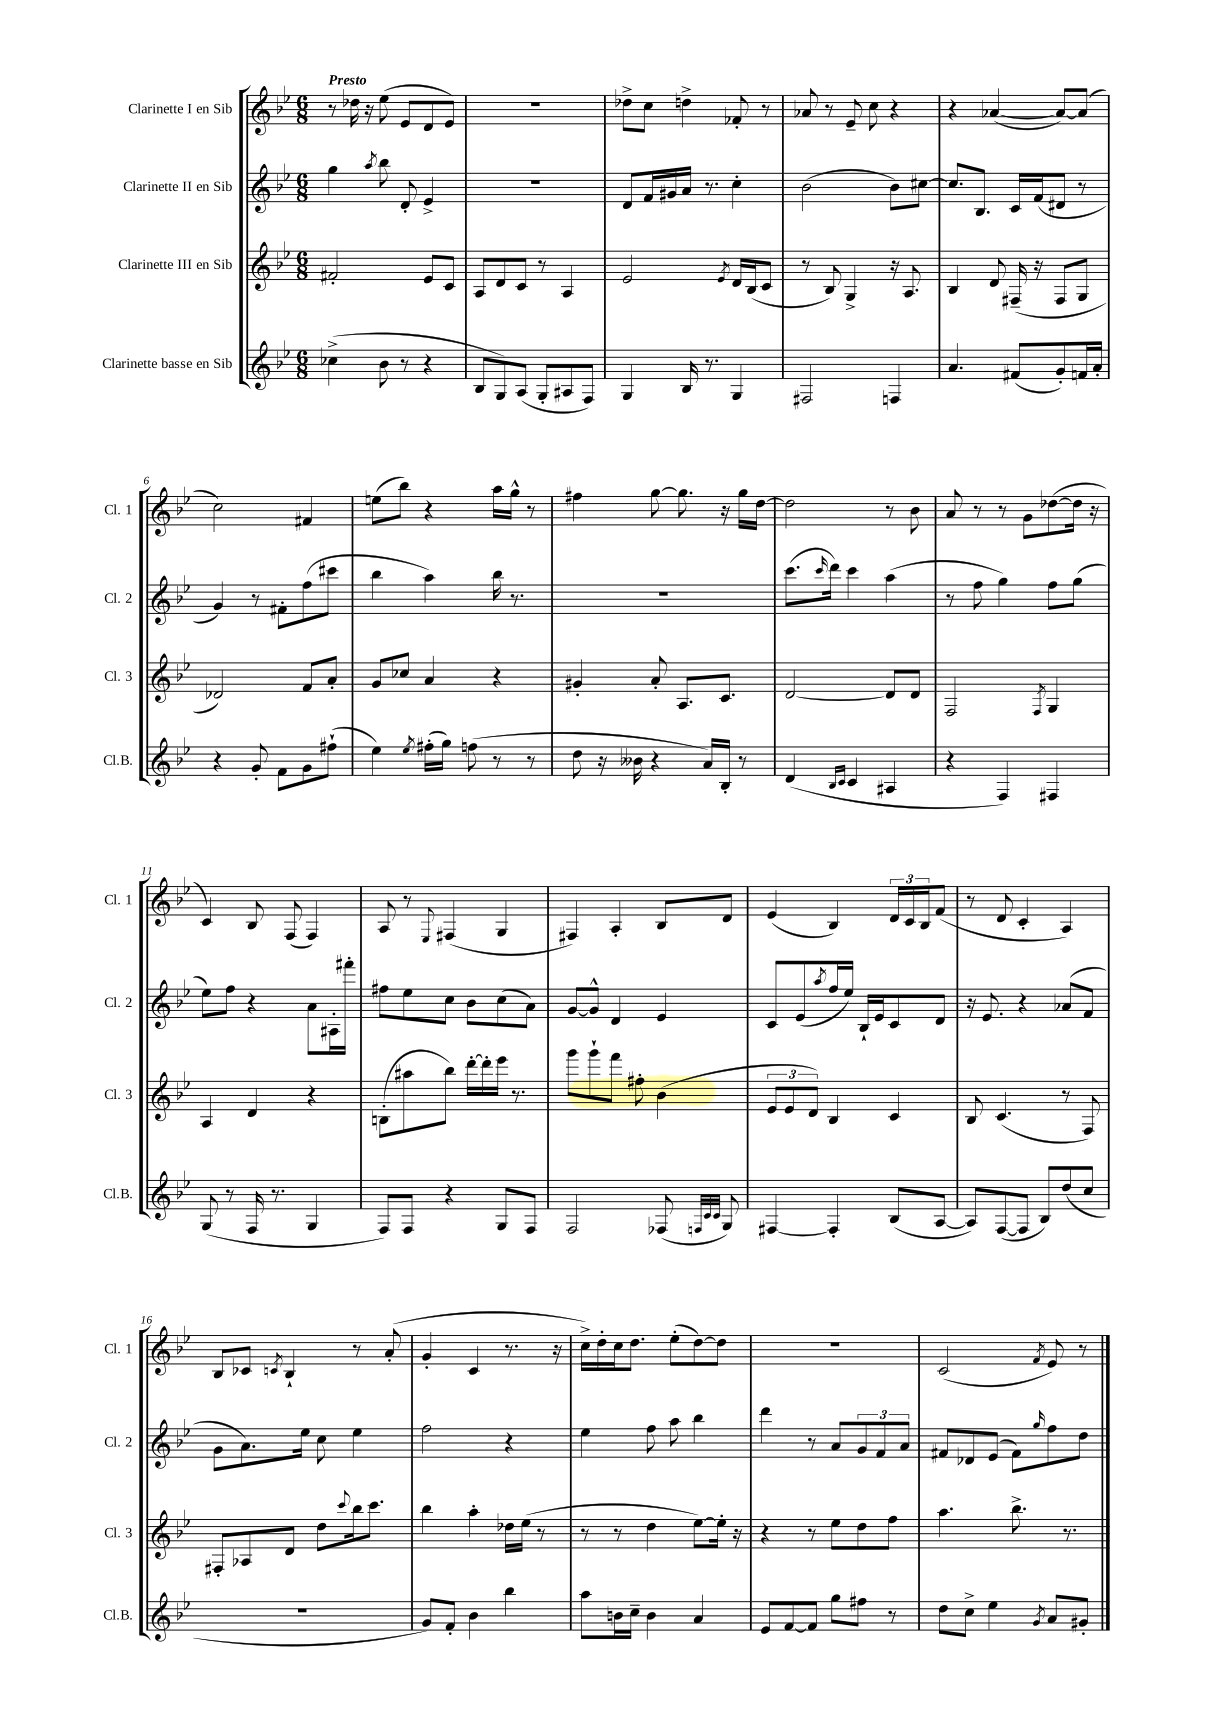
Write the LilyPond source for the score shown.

<<
\new StaffGroup <<
\new Staff = "s0" \with { instrumentName = "Clarinette I en Sib" shortInstrumentName = "Cl. 1" } {
    \clef treble \key bes \major \numericTimeSignature \time 6/8 \tempo "Presto"
    r8 des''16 r16 ees''8( ees'8 d'8 ees'8) |
    R2. |
    des''8-> c''8 d''4-> fes'8-. r8 |
    aes'8 r8 ees'8-- c''8 r4 |
    r4 aes'4~( aes'8~) aes'8( |
    c''2) fis'4 |
    e''8( bes''8) r4 a''16 g''16-^ r8 |
    fis''4 g''8~ g''8. r16 g''16 d''16~ |
    d''2 r8 bes'8 |
    a'8 r8 r8 g'8 des''8~( des''16 r16 |
    c'4) bes8 f8( f4) |
    a8 r8 \appoggiatura { ees8 } fis4( g4 |
    fis4) a4-. bes8 d'8 |
    ees'4( bes4) \tuplet 3/2 { d'16 c'16 bes16 } f'8( |
    r8 d'8 c'4-. a4) |
    bes8 ces'8 \acciaccatura { c'8 } bes4-! r8 a'8-.( |
    g'4-. c'4 r8. r16 |
    c''16->) d''16-. c''16 d''8. ees''8-.( d''8~) d''8 |
    R2. |
    c'2( \acciaccatura { f'8 } ees'8) r8 \bar "|." |
}
\new Staff = "s1" \with { instrumentName = "Clarinette II en Sib" shortInstrumentName = "Cl. 2" } {
    \clef treble \key bes \major \numericTimeSignature \time 6/8
    g''4 \acciaccatura { a''8 } bes''8 d'8-. ees'4-> |
    R2. |
    d'8 f'16 gis'16 a'16 r8. c''4-. |
    bes'2( bes'8) cis''8~ |
    cis''8. bes8. c'16 f'16( dis'8 r8 |
    g'4) r8 fis'8-. f''8( cis'''8 |
    bes''4 a''4) bes''16 r8. |
    R2. |
    c'''8.( \grace { c'''16 } d'''16) c'''4 a''4( |
    r8 f''8 g''4) f''8 g''8( |
    ees''8) f''8 r4 a'8 ais16-. fis'''16-. |
    fis''8 ees''8 c''8 bes'8 c''8( a'8) |
    g'8~ g'8-^ d'4 ees'4 |
    c'8 ees'8( \acciaccatura { a''8 } f''16 ees''16) bes16-! ees'16 c'8 d'8 |
    r16 ees'8. r4 aes'8( f'8 |
    g'8 a'8.) ees''16 c''8 ees''4 |
    f''2 r4 |
    ees''4 f''8 a''8 bes''4 |
    d'''4 r8 a'8 \tuplet 3/2 { g'8 f'8 a'8 } |
    fis'8 des'8 ees'8( fis'8) \grace { g''16 } f''8 d''8 \bar "|." |
}
\new Staff = "s2" \with { instrumentName = "Clarinette III en Sib" shortInstrumentName = "Cl. 3" } {
    \clef treble \key bes \major \numericTimeSignature \time 6/8
    fis'2-. ees'8 c'8 |
    a8 d'8 c'8 r8 a4 |
    ees'2 \acciaccatura { ees'8 } d'16 bes16( c'8 |
    r8 bes8) g4-> r16 a8. |
    bes4 d'8 fis16--( r16 fis8 g8 |
    des'2) f'8 a'8-. |
    g'8 ces''8 a'4 r4 |
    gis'4-. a'8-. a8. c'8. |
    d'2~ d'8 d'8 |
    f2 \acciaccatura { f8 } g4 |
    a4 d'4 r4 |
    b8-.( ais''8 bes''8) d'''16~-. d'''16-. ees'''16 r8. |
    g'''8 g'''8-! f'''8 fis''8-. bes'4( |
    \tuplet 3/2 { ees'8 ees'8 d'8) } bes4 c'4 |
    bes8 c'4.( r8 f8) |
    fis8-. aes8 d'8 d''8 \appoggiatura { c'''8 } bes''16 c'''8. |
    bes''4 a''4-. des''16 ees''16( r8 |
    r8 r8 d''4 ees''8~) ees''16-. r16 |
    r4 r8 ees''8 d''8 f''8 |
    a''4. bes''8.-> r8. \bar "|." |
}
\new Staff = "s3" \with { instrumentName = "Clarinette basse en Sib" shortInstrumentName = "Cl.B." } {
    \clef treble \key bes \major \numericTimeSignature \time 6/8
    ces''4->( bes'8 r8 r4 |
    bes8 g8) a8( g8-. ais8 f8) |
    g4 bes16 r8. g4 |
    fis2 f4 |
    a'4. fis'8( g'8-.) f'16 a'16-. |
    r4 g'8-. f'8 g'8 fis''8-!( |
    ees''4) \acciaccatura { ees''8 } fis''16-.( g''16) f''8( r8 r8 |
    d''8 r16 beses'16 r4 a'16) bes16-. r8 |
    d'4( \grace { bes16 c'16 } c'4 ais4 |
    r4 f4) fis4 |
    g8( r8 f16 r8. g4 |
    f8) f8 r4 g8 f8 |
    f2 fes8( \grace { f32 c'32 c'32 } g8) |
    fis4~ fis4-. bes8( a8~ |
    a8) f8~( f8 bes8) d''8( c''8 |
    R2. |
    g'8) f'8-. bes'4 bes''4 |
    a''8 b'16 c''16-- b'4 a'4 |
    ees'8 f'8~ f'8 g''8 fis''8 r8 |
    d''8 c''8-> ees''4 \acciaccatura { g'8 } a'8 gis'8-. \bar "|." |
}
>>
>>
